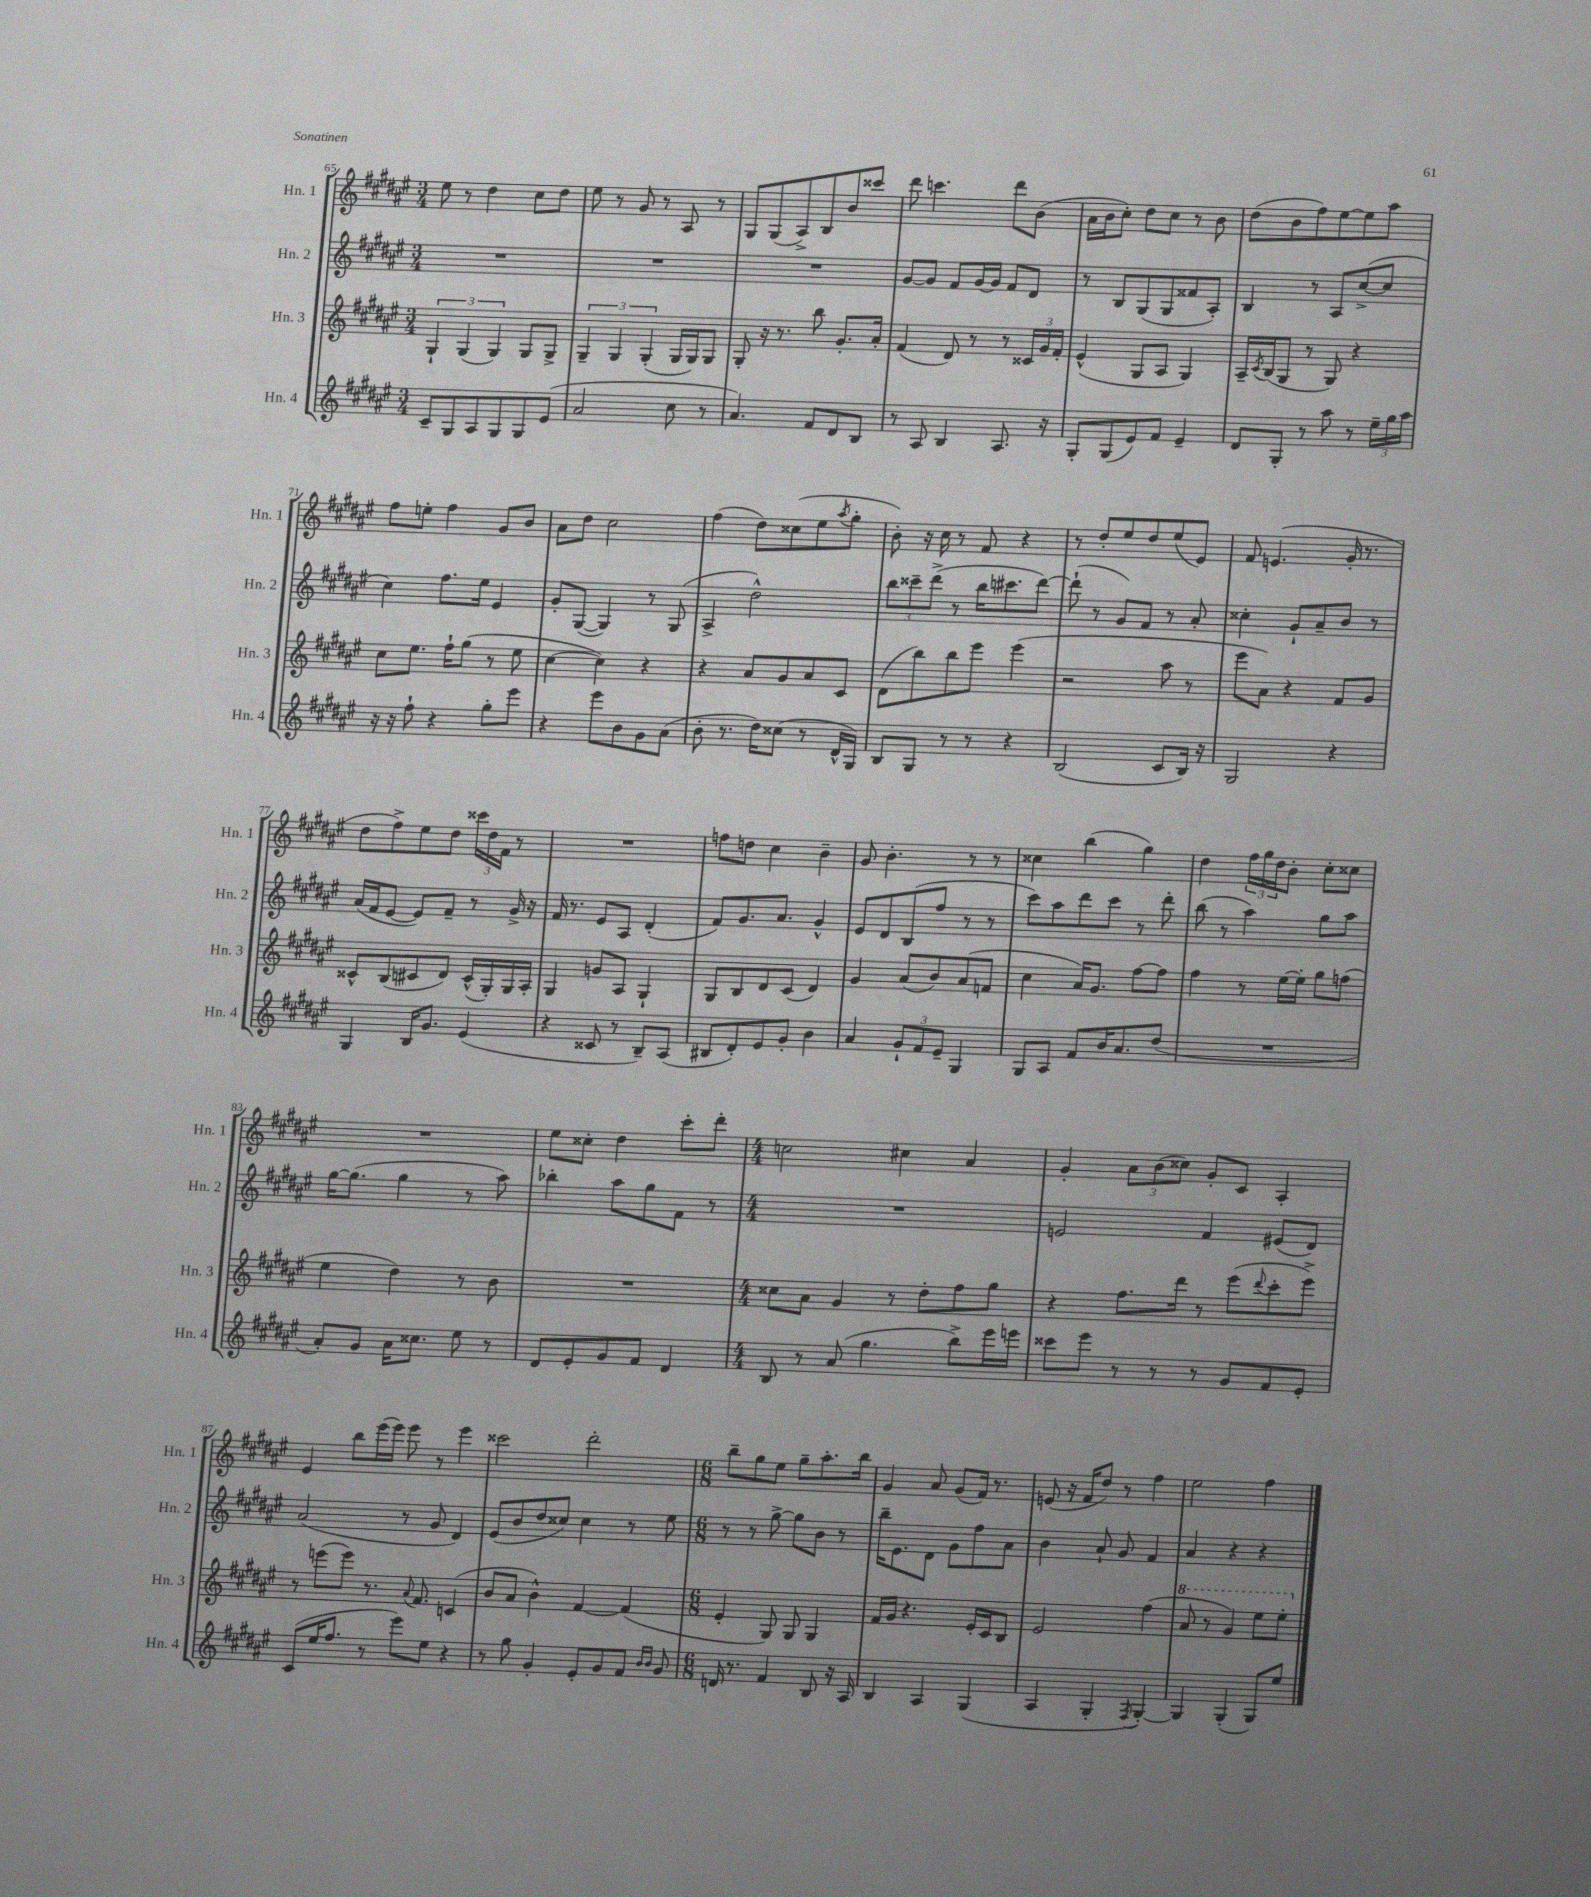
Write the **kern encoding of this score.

**kern	**kern	**kern	**kern
*staff4	*staff3	*staff2	*staff1
*clefG2	*clefG2	*clefG2	*clefG2
*k[f#c#g#d#a#e#]	*k[f#c#g#d#a#e#]	*k[f#c#g#d#a#e#]	*k[f#c#g#d#a#e#]
*M3/4	*M3/4	*M3/4	*M3/4
8c#~	6G#`	2.r	8ee#
8G#	.	.	8r
.	(6G#	.	.
8A#	.	.	4dd#
.	6G#)	.	.
8G#	.	.	.
8G#	8G#	.	8cc#
(8e#	8G#^	.	8dd#
=	=	=	=
2a#	6G#~	2.r	8ee#
.	.	.	8r
.	6G#	.	.
.	.	.	8g#
.	(6G#'	.	.
.	.	.	8r
8cc#	16G#	.	8A#
.	16G#)	.	.
8r	8G#	.	8r
=	=	=	=
4.a#)	8G#'	2.r	8G#
.	16r	.	(8G#
.	8.r	.	.
.	.	.	8A#^)
8f#	8bb	.	8B
8d#	8.g#'	.	8b
8B	.	.	8ccc##
.	16a#'	.	.
=	=	=	=
8r	(4f#	[8g#	8ddd#
8A#	.	8g#]	4.ccc
4B	8d#)	8f#	.
.	8r	[16g#	.
.	.	16g#]	.
8.A#	8r	8f#	8ddd#
.	24c##	8d#	(8b
.	24g#	.	.
16r	.	.	.
.	24f#'	.	.
=	=	=	=
8G#'	(4e#^^	8r	16a#
.	.	.	16b
(8G#	.	8B	8cc#')
8e#)	8G#	(8G#	8dd#
8f#	8A#	8G#	8cc#
4e#~	4G#)	8f##	8r
.	.	8A#')	8b
=	=	=	=
8d#	16A#~	4B	(8dd#
.	8qc#	.	.
.	(16B	.	.
8G#'	8G#	.	8b
8r	8r	8r	8ff#)
8aa#	8G#)	8A#	[8ee#
8r	4r	([8cc#^	8ee#]
24ee#~	.	8cc#]	8aa#
24gg#	.	.	.
24aa#	.	.	.
=	=	=	=
16r	8cc#	4cc#)	8ff#
16r	.	.	.
8ff#`	8.ee#	.	8ee'
4r	.	8.ff#	4ff#
.	16ff#`	.	.
.	(8gg#	.	.
.	.	16ee#	.
8gg#'	8r	4e#	8g#
8eee#	8ee#	.	8b
=	=	=	=
4r	[4cc#	8g#'	8a#
.	.	([8G#	8dd#
8eee#	4cc#])	4G#])	2cc#
8b	.	.	.
8g#	4r	8r	.
(8a#	.	(8G#	.
=	=	=	=
8b'	4r	4A#^	(4ff#
8.r	.	.	.
.	8a#	2dd#^^)	8dd#)
16dd#)	.	.	.
(8cc##	8g#	.	(8cc##
8r	8a#	.	8ee#
.	.	.	8qaa#
16d#^^	8c#	.	8gg#'
16G#)	.	.	.
=	=	=	=
8B	(8d#	12bb	8b')
.	.	12ccc##~	.
8G#	8bb)	.	16r
.	.	(12ddd#^	.
.	.	.	16cc#
8r	8bb	8r	8r
8r	8eee#	16bb	8f#
.	.	8.ccc#	.
4r	(4eee#	.	4r
.	.	[8ddd#)	.
=	=	=	=
(2B	2r	(8ddd#`]	8r
.	.	8r	8dd#'
.	.	8g#)	8ee#
.	.	8f#	8dd#
8c#	8aa#	8r	(8ee#
16B)	8r	8a#'	8e#)
16r	.	.	.
=	=	=	=
2G#	8eee#	4cc##'	8f#
.	8a#)	.	(4.e
.	4r	8g#`	.
.	.	8a#~	.
4r	8f#	8b	16g#'
.	.	.	8.r
.	8g#	8r	.
=	=	=	=
4G#	8c##^^	(16a#	8dd#
.	.	16f#	.
.	(8B	[8e#	8ff#^)
16B	8c#	8e#])	8ee#
8.g#	.	.	.
.	8d#)	8f#~	8dd#
(4e#	(16c#^^	8r	24ccc##
.	.	.	24dd#
.	16G#')	.	.
.	.	.	24f#
.	16G#	16g#^	8r
.	16A#'	16r	.
=	=	=	=
4r	4G#	16f#	2.r
.	.	8.r	.
8c##	8g	8e#	.
8r	8A#	8A#	.
8B~)	4G#`	(4d#'	.
(8A#	.	.	.
=	=	=	=
8B#	8G#	8f#)	8ff
8d#')	8B	8.g#	8dd
8e#	8d#	.	4cc#
.	.	8.a#	.
8g#'	(8c#	.	.
4b	4d#)	4g#^^	4b~
=	=	=	=
4a#	4g#	8e#	8g#
.	.	8d#	4.b'
12g#`	(8a#	(8B	.
12f#	.	.	.
.	8b)	8ff#	.
12e#~	.	.	.
4G#	(8a#	8r	8r
.	8f	8r	8r
=	=	=	=
8G#	4cc#	8ccc#)	4cc##
8A#	.	8aa#	.
8f#	16a#)	8ddd#	(4bb
.	8.g#	.	.
16b	.	8ccc#	.
8.a#	.	.	.
.	[8ff#	8r	4gg#)
(8dd#	8ff#]	8ddd#'	.
=	=	=	=
2.r	4ff#	(8bb	4dd#
.	.	8r	.
.	8r	4aa#)	24ff#
.	.	.	24gg#
.	.	.	24dd#
.	[16ee#	.	8b'
.	16ee#']	.	.
.	8gg#	8gg#	8cc#'
.	(8ff	8aa#	8cc##
=	=	=	=
8a#')	4ee#	[16gg#	2.r
.	.	(8.gg#]	.
8g#	.	.	.
16a#	4dd#)	4gg#	.
8.cc##	.	.	.
8ee#	8r	8r	.
8r	8b	8aa#)	.
=	=	=	=
8d#	2.r	4bb-'	8ee#
8e#'	.	.	8cc##'
8g#	.	8aa#	4dd#
8f#	.	8gg#	.
4d#	.	8f#	8ccc#'
.	.	8r	8ddd#'
=	=	=	=
*M4/4	*M4/4	*M4/4	*M4/4
8B	8cc##	1r	2cc
8r	8a#	.	.
(8a#	4g#	.	.
4.gg#	.	.	.
.	8r	.	4cc#
.	8dd#'	.	.
8bb^)	8ff#	.	4a#
16eee#	8gg#	.	.
16eee	.	.	.
=	=	=	=
8ccc##	4r	2e	4g#'
8eee#	.	.	.
8r	8.ff#	.	12a#
.	.	.	(12b
8r	.	.	.
.	.	.	12cc##)
.	16ddd#	.	.
8r	8r	4f#	8g#'
8g#	(8eee#	.	8c#
.	8qqddd#	.	.
8f#	8ccc#'	(8e#	4A#'
8e#'	8eee#^)	8d#)	.
=	=	=	=
(8c#	8r	(2a#	4e#
16ee#	(8eee	.	.
8.ff#	.	.	.
.	8eee)	.	8bb
8r	8.r	.	(16eee#
.	.	.	16eee#)
8eee#)	.	8r	8eee#
.	8qqa#	.	.
.	8.f#	.	.
8ee#	.	8g#	8r
4r	(4c	4d#)	4eee#
=	=	=	=
8r	8b	(8e#	2ccc##
8gg#	8a#	8b	.
4g#'	4b^^)	8dd#	.
.	.	8cc##)	.
8e#'	[4f#	4cc##	2ddd#'
8g#	.	.	.
8f#	(4f#]	8r	.
16qqb	.	.	.
16qqb	.	.	.
8g#	.	8ee#	.
=	=	=	=
*M6/8	*M6/8	*M6/8	*M6/8
16d	4e#'	8r	8bb~
8.r	.	.	.
.	.	8r	8gg#
4f#	8G#)	[8gg#^	8ee#
.	8G#	8gg#]	8gg#~
8B	4G#	8b	8.aa#'
16r	.	8r	.
16A#	.	.	16bb
=	=	=	=
4B	16f#	16bb~	4g#
.	16g#	8.e#	.
.	4.r	.	.
4A#	.	8d#	8a#
.	.	8g#	(8g#
(4G#	16e#'	8ff#	16f#)
.	16c#	.	8.r
.	8B	8a#	.
=	=	=	=
4A#	2e#	4b	(8e
.	.	.	16r
.	.	.	16f#
4G#'	.	8a#`	8dd#)
.	.	8g#	8r
8qF#	.	.	.
[4G#')	(4ff#	4f#	4ff#
=	=	=	=
4G#]	8aa#	4a#	2ee#
.	8r	.	.
(4G#'	4gg#)	4r	.
8G#)	8eee#	4r	4ff#
8ee#	8eee#'	.	.
==	==	==	==
*-	*-	*-	*-
